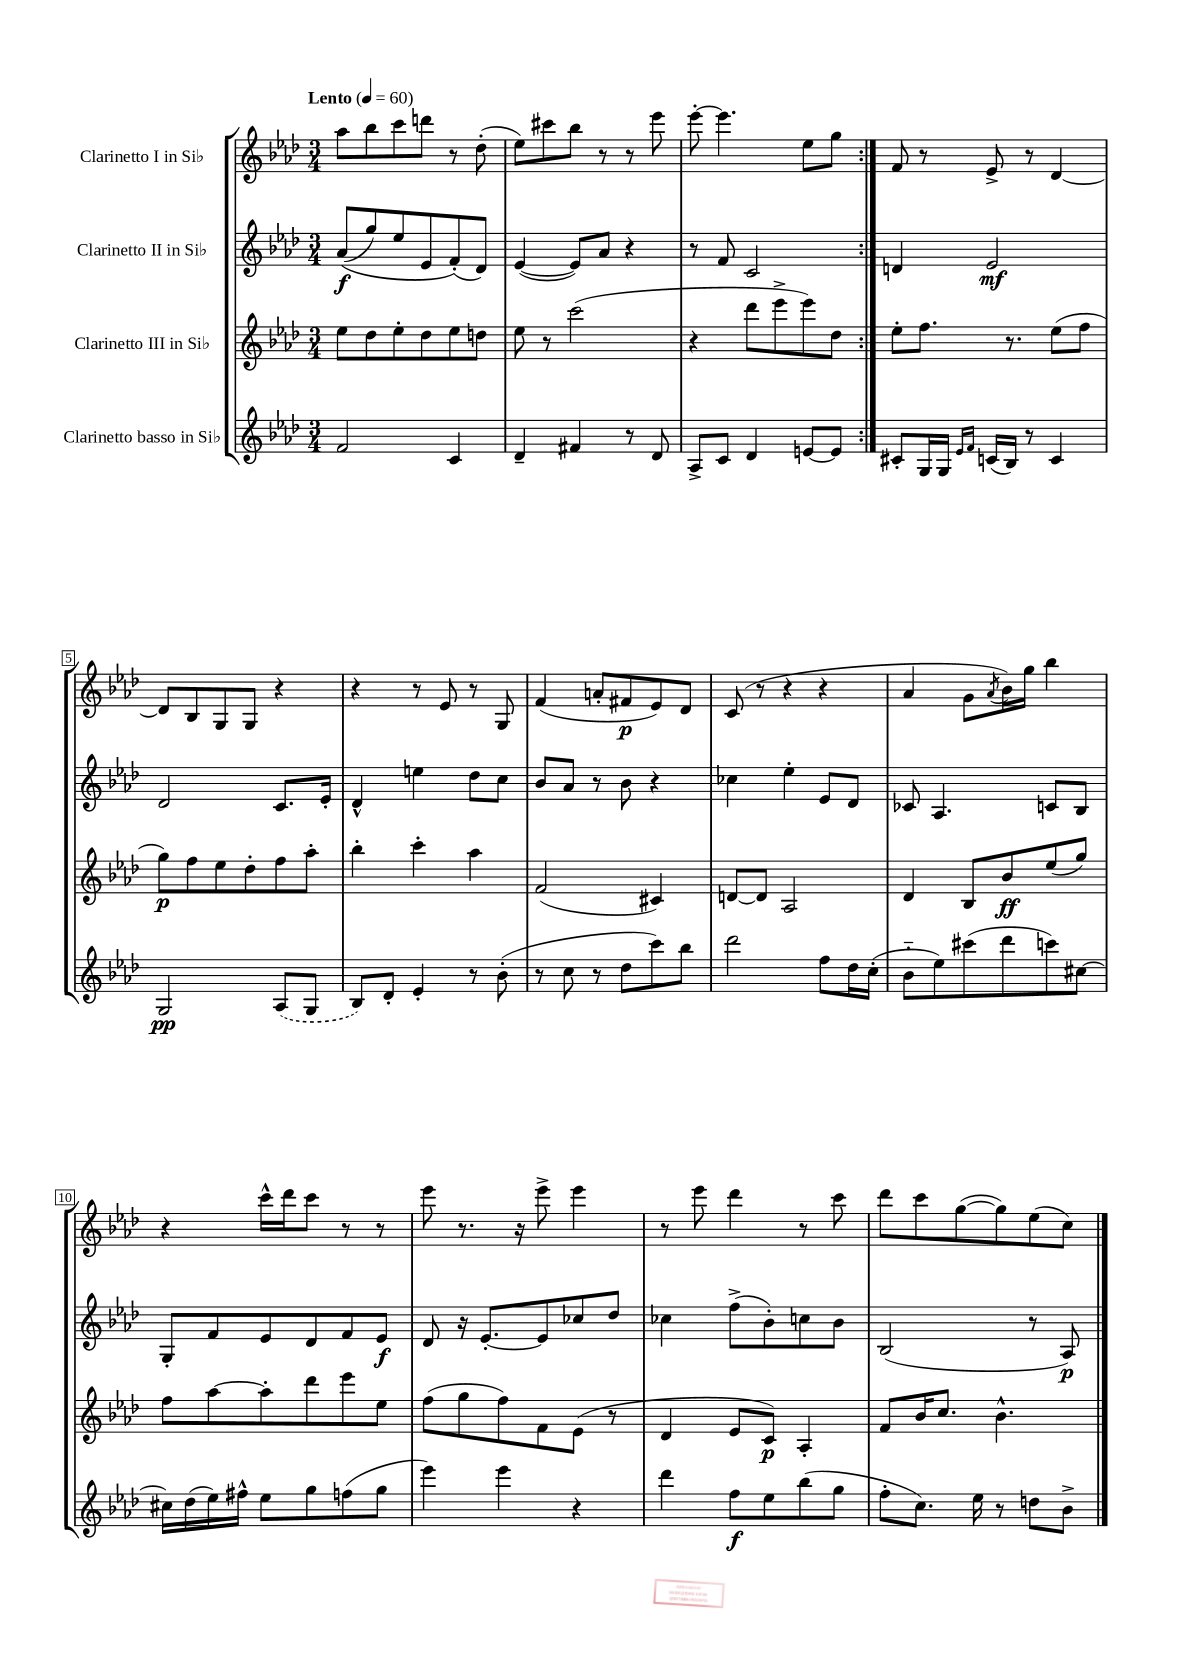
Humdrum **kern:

**kern	**dynam	**kern	**dynam	**kern	**dynam	**kern	**dynam
*part4	*part4	*part3	*part3	*part2	*part2	*part1	*part1
*staff4	*staff4	*staff3	*staff3	*staff2	*staff2	*staff1	*staff1
*I"Clarinetto basso in Si♭	*	*I"Clarinetto III in Si♭	*	*I"Clarinetto II in Si♭	*	*I"Clarinetto I in Si♭	*
*clefG2	*	*clefG2	*	*clefG2	*	*clefG2	*
*k[b-e-a-d-]	*	*k[b-e-a-d-]	*	*k[b-e-a-d-]	*	*k[b-e-a-d-]	*
*M3/4	*	*M3/4	*	*M3/4	*	*M3/4	*
*MM60	*	*MM60	*	*MM60	*	*MM60	*
=1	=1	=1	=1	=1	=1	=1	=1
!	!	!	!	!	!	!LO:TX:a:B:t=Lento	!
2f/	.	8ee-\L	.	((8a-/L	f	8aa-\L	.
.	.	8dd-\	.	8gg/)	.	8bb-\	.
.	.	8ee-'\	.	8ee-/	.	8ccc\	.
.	.	8dd-\	.	8e-/	.	8dddn\J	.
4c/	.	8ee-\	.	(8f'/)	.	8r	.
.	.	8ddn\J	.	8d-/J)	.	(8dd-'\	.
=2	=2	=2	=2	=2	=2	=2	=2
4d-~/	.	8ee-\	.	([4e-/	.	8ee-\L)	.
.	.	8r	.	.	.	8ccc#X\	.
4f#X/	.	(2ccc\	.	8e-/L])	.	8bb-\J	.
.	.	.	.	8a-/J	.	8r	.
8r	.	.	.	4r	.	8r	.
8d-/	.	.	.	.	.	8eee-\	.
=3	=3	=3	=3	=3	=3	=3	=3
8A-^/L	.	4r	.	8r	.	[8eee-'\	.
8c/J	.	.	.	8f/	.	4.eee-\]	.
4d-/	.	8ddd-\L	.	2c/	.	.	.
.	.	8eee-^\	.	.	.	.	.
[8en/L	.	8eee-\)	.	.	.	8ee-\L	.
8e/J]	.	8dd-\J	.	.	.	8gg\J	.
=4:|!	=4:|!	=4:|!	=4:|!	=4:|!	=4:|!	=4:|!	=4:|!
8c#X'/L	.	8ee-'\L	.	4dn/	.	8f/	.
16G/L	.	8.ff\J	.	.	.	8r	.
16G/JJ	.	.	.	.	.	.	.
16qqe-/LL	.	.	.	.	.	.	.
16qqf/JJ	.	.	.	.	.	.	.
(16cn/LL	.	.	.	2e-/	mf	8e-^/	.
16B-/JJ)	.	8.r	.	.	.	.	.
8r	.	.	.	.	.	8r	.
4c/	.	(8ee-\L	.	.	.	[4d-/	.
.	.	8ff\J	.	.	.	.	.
!!LO:LB:g=z
=5	=5	=5	=5	=5	=5	=5	=5
2G/	pp	8gg\L)	p	2d-/	.	8d-/L]	.
.	.	8ff\	.	.	.	8B-/	.
.	.	8ee-\	.	.	.	8G/	.
.	.	8dd-'\	.	.	.	8G/J	.
(8A-/L	.	8ff\	.	8.c/L	.	4r	.
8G/J	.	8aa-'\J	.	.	.	.	.
.	.	.	.	16e-'/Jk	.	.	.
=6	=6	=6	=6	=6	=6	=6	=6
8B-/L)	.	4bb-'\	.	4d-^^/	.	4r	.
8d-'/J	.	.	.	.	.	.	.
4e-'/	.	4ccc'\	.	4een\	.	8r	.
.	.	.	.	.	.	8e-/	.
8r	.	4aa-\	.	8dd-\L	.	8r	.
(8b-'\	.	.	.	8cc\J	.	8G/	.
=7	=7	=7	=7	=7	=7	=7	=7
8r	.	(2f/	.	8b-/L	.	(4f/	.
8cc\	.	.	.	8a-/J	.	.	.
8r	.	.	.	8r	.	8an'/L	.
8dd-\L	.	.	.	8b-\	.	8f#X/	p
8ccc\)	.	4c#X/)	.	4r	.	8e-/)	.
8bb-\J	.	.	.	.	.	8d-/J	.
=8	=8	=8	=8	=8	=8	=8	=8
2ddd-\	.	[8dn/L	.	4cc-X\	.	(8c/	.
.	.	8d/J]	.	.	.	8r	.
.	.	2A-/	.	4ee-'\	.	4r	.
8ff\L	.	.	.	8e-/L	.	4r	.
16dd-\L	.	.	.	8d-/J	.	.	.
(16cc'\JJ	.	.	.	.	.	.	.
=9	=9	=9	=9	=9	=9	=9	=9
8b-\L	.	4d-/	.	8c-X/	.	4a-/	.
8ee-\)	.	.	.	4.A-/	.	.	.
(8ccc#X\	.	8B-/L	.	.	.	8g\L	.
.	.	.	.	.	.	8qa-/	.
8ddd-\	.	8b-/	ff	.	.	16b-\L)	.
.	.	.	.	.	.	16gg\JJ	.
8cccn\)	.	(8ee-/	.	8cn/L	.	4bb-\	.
[8cc#X\J	.	8gg/J)	.	8B-/J	.	.	.
!!LO:LB:g=z
=10	=10	=10	=10	=10	=10	=10	=10
16cc#X\LL]	.	8ff\L	.	8G'/L	.	4r	.
(16dd-\	.	.	.	.	.	.	.
16ee-\)	.	[8aa-\	.	8f/	.	.	.
16ff#X^^\JJ	.	.	.	.	.	.	.
8ee-\L	.	8aa-'\]	.	8e-/	.	16ccc^^\LL	.
.	.	.	.	.	.	16ddd-\J	.
8gg\	.	8ddd-\	.	8d-/	.	8ccc\J	.
(8ffn\	.	8eee-\	.	8f/	.	8r	.
8gg\J	.	8ee-\J	.	8e-/J	f	8r	.
=11	=11	=11	=11	=11	=11	=11	=11
4eee-\)	.	(8ff\L	.	8d-/	.	8eee-\	.
.	.	8gg\	.	16r	.	8.r	.
.	.	.	.	[8.e-'/L	.	.	.
4eee-\	.	8ff\)	.	.	.	.	.
.	.	.	.	.	.	16r	.
.	.	8f\	.	8e-/]	.	8eee-^\	.
4r	.	(8e-\J	.	8cc-X/	.	4eee-\	.
.	.	8r	.	8dd-/J	.	.	.
=12	=12	=12	=12	=12	=12	=12	=12
4ddd-\	.	4d-/	.	4cc-X\	.	8r	.
.	.	.	.	.	.	8eee-\	.
8ff\L	f	8e-/L	.	(8ff^\L	.	4ddd-\	.
8ee-\	.	8c/J)	p	8b-'\)	.	.	.
(8bb-\	.	4A-'/	.	8ccn\	.	8r	.
8gg\J	.	.	.	8b-\J	.	8ccc\	.
=13	=13	=13	=13	=13	=13	=13	=13
8ff'\L	.	8f/L	.	(2B-/	.	8ddd-\L	.
8.cc\J)	.	16b-/K	.	.	.	8ccc\	.
.	.	8.cc/J	.	.	.	.	.
.	.	.	.	.	.	([8gg\	.
16ee-\	.	.	.	.	.	.	.
8r	.	4.b-^^\	.	.	.	8gg\])	.
8ddn\L	.	.	.	8r	.	(8ee-\	.
8b-^\J	.	.	.	8A-/)	p	8cc\J)	.
==	==	==	==	==	==	==	==
*-	*-	*-	*-	*-	*-	*-	*-
